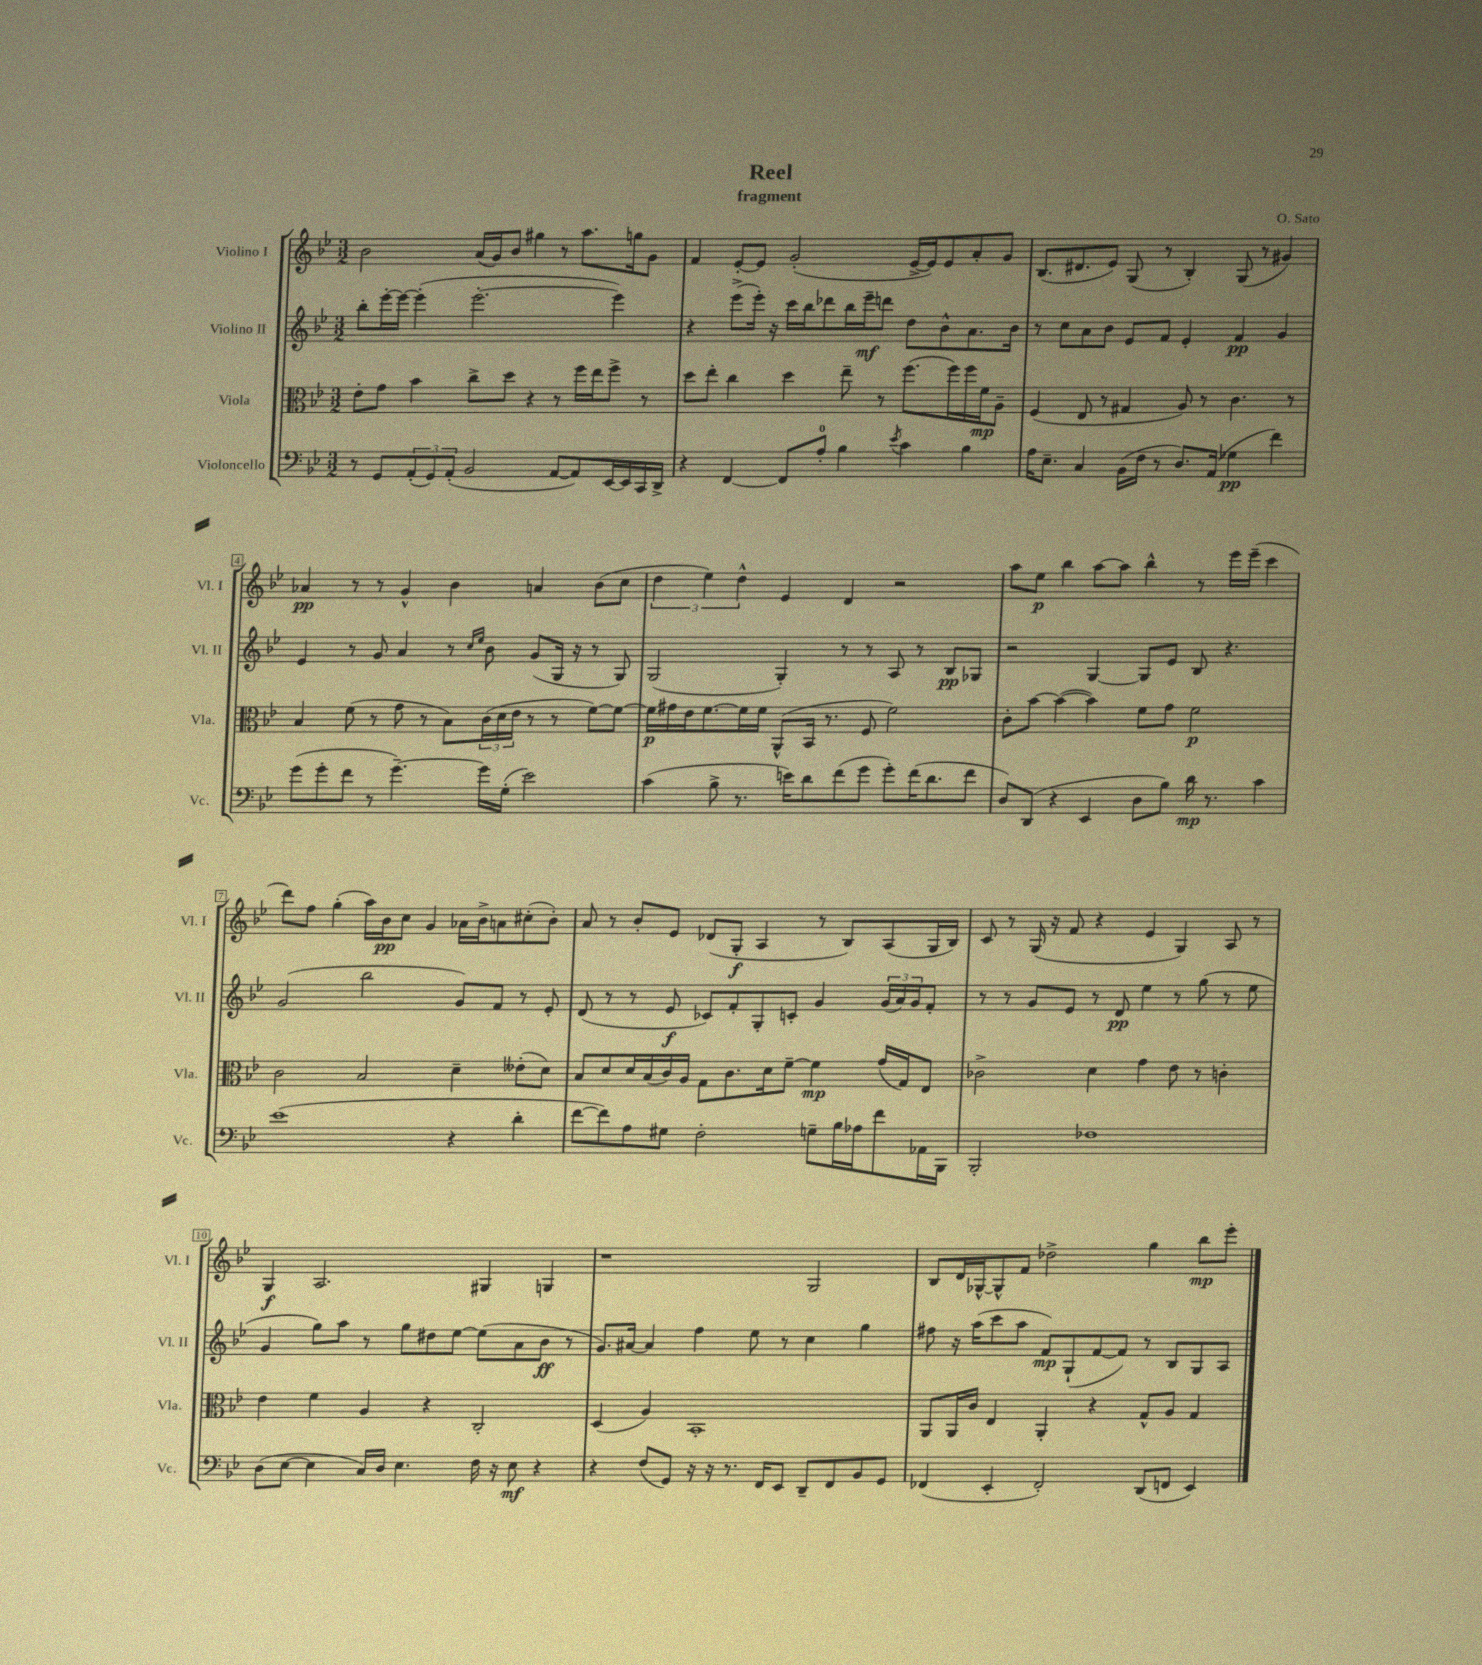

**kern	**dynam	**kern	**dynam	**kern	**dynam	**kern	**dynam
*part4	*part4	*part3	*part3	*part2	*part2	*part1	*part1
*staff4	*staff4	*staff3	*staff3	*staff2	*staff2	*staff1	*staff1
*I"Violoncello	*	*I"Viola	*	*I"Violino II	*	*I"Violino I	*
*I'Vc.	*	*I'Vla.	*	*I'Vl. II	*	*I'Vl. I	*
*clefF4	*	*clefC3	*	*clefG2	*	*clefG2	*
*k[b-e-]	*	*k[b-e-]	*	*k[b-e-]	*	*k[b-e-]	*
*M3/2	*	*M3/2	*	*M3/2	*	*M3/2	*
=1	=1	=1	=1	=1	=1	=1	=1
8r	.	8e-'\L	.	8bb-'\L	.	2b-\	.
8GG/L	.	8g\J	.	[16eee-'\L	.	.	.
.	.	.	.	16eee-\JJ_	.	.	.
(12AA'/	.	4b-\	.	(4eee-'\]	.	.	.
12GG/)	.	.	.	.	.	.	.
(12AA'/J	.	.	.	.	.	.	.
2BB-/	.	8cc^\L	.	[2.eee-'\	.	(16a/LL	.
.	.	.	.	.	.	16g/J)	.
.	.	8dd\J	.	.	.	8b-/J	.
.	.	4r	.	.	.	4gg#X\	.
[8AA/L	.	8r	.	.	.	8r	.
8AA/])	.	16ff\LL	.	.	.	8.aa\L	.
.	.	16ee-\J	.	.	.	.	.
[16EE-/L	.	8ff^\J	.	4eee-\])	.	.	.
16EE-/]	.	.	.	.	.	16ggn\k	.
16CC/	.	8r	.	.	.	8g\J	.
16DD^/JJ	.	.	.	.	.	.	.
=2	=2	=2	=2	=2	=2	=2	=2
4r	.	8dd\L	.	4r	.	4f/	.
.	.	8ee-'\J	.	.	.	.	.
[4FF/	.	4cc\	.	(8eee-^\L	.	[8e-'/L	.
.	.	.	.	16eee-'\Jk)	.	8e-/J]	.
.	.	.	.	16r	.	.	.
8FF/L]	.	4dd\	.	16ccc\LL	.	(2g'/	.
.	.	.	.	16bb-\J	.	.	.
8A'/J	.	.	.	8ddd-X\	.	.	.
4B-\	.	8ee-~\	.	16bb-\L	.	.	.
.	.	.	.	16eee-~\J	mf	.	.
.	.	8r	.	8dddn\J	.	.	.
8qe-/	.	.	.	.	.	.	.
4c\	.	(8.ff\L	.	8dd\L	.	[16e-^/LL	.
.	.	.	.	.	.	16e-/J])	.
.	.	.	.	8b-^^\	.	8e-/	.
.	.	16ff\L)	.	.	.	.	.
4B-\	.	16ff\	.	8.a\	.	8a'/	.
.	.	16f\J	mp	.	.	.	.
.	.	8A~\J	.	.	.	8g/J	.
.	.	.	.	16b-\Jk	.	.	.
=3	=3	=3	=3	=3	=3	=3	=3
16A\KL	.	(4F/	.	8r	.	(8.B-/L	.
8.E-~\J	.	.	.	.	.	.	.
.	.	.	.	8cc\L	.	.	.
.	.	.	.	.	.	8.d#X/	.
4C/	.	8E-/	.	8a\	.	.	.
.	.	8r	.	8b-\J	.	8e-/J)	.
(16BB-\LL	.	4G#X/	.	8e-/L	.	(8G/	.
16F\JJ	.	.	.	.	.	.	.
8r	.	.	.	8f/J	.	8r	.
8.D/L)	.	8A/)	.	4e-'/	.	4B-'/)	.
.	.	8r	.	.	.	.	.
(16AA/Jk	.	.	.	.	.	.	.
4G-X\	pp	4.c\	.	4f/	pp	(8G/	.
.	.	.	.	.	.	8r	.
4f\)	.	.	.	4g/	.	4g#X/)	.
.	.	8r	.	.	.	.	.
!!LO:LB:g=z
=4	=4	=4	=4	=4	=4	=4	=4
(8g\L	.	4B-/	.	4e-/	.	4a-X/	pp
8g'\	.	.	.	.	.	.	.
8f\J	.	(8f\	.	8r	.	8r	.
8r	.	8r	.	8g/	.	8r	.
[4.g~\)	.	8g\	.	4a/	.	4g^^/	.
.	.	8r	.	.	.	.	.
.	.	8B-\L)	.	8r	.	4b-\	.
.	.	.	.	16qqcc/LL	.	.	.
.	.	.	.	16qqee-/JJ	.	.	.
16g\LL]	.	(24c\L	.	8b-\	.	.	.
.	.	24d\	.	.	.	.	.
(16G'\JJ	.	.	.	.	.	.	.
.	.	24e-\JJ	.	.	.	.	.
2e-\)	.	8r	.	(8g/L	.	4an/	.
.	.	8r	.	16G/Jk	.	.	.
.	.	.	.	16r	.	.	.
.	.	[8f\L)	.	8r	.	(8b-\L	.
.	.	8f\J_	.	8G/)	.	8cc\J	.
=5	=5	=5	=5	=5	=5	=5	=5
(4c\	.	16f\LL]	p	(2G/	.	6dd\	.
.	.	16g#X\	.	.	.	.	.
.	.	16e-\J	.	.	.	.	.
.	.	.	.	.	.	6ee-\)	.
.	.	[8.f\	.	.	.	.	.
8B-^\	.	.	.	.	.	.	.
.	.	.	.	.	.	6dd^^\	.
8.r	.	16f\L]	.	.	.	.	.
.	.	16f\JJ	.	.	.	.	.
.	.	(8AA^^/L	.	4G'/)	.	4e-/	.
16en\KL)	.	.	.	.	.	.	.
8d\	.	16BB-/Jk	.	.	.	.	.
.	.	8.r	.	.	.	.	.
(8f\	.	.	.	8r	.	4d/	.
8g\J	.	8F/	.	8r	.	.	.
8g'\L)	.	2f\)	.	8A/	.	2r	.
(16f\K	.	.	.	8r	.	.	.
8.d\	.	.	.	.	.	.	.
.	.	.	.	8B-/L	pp	.	.
8f\J	.	.	.	8G-X/J	.	.	.
=6	=6	=6	=6	=6	=6	=6	=6
8D/L)	.	8c'\L	.	2r	.	8aa\L	.
(8DD/J	.	[8b-\J	.	.	.	8ee-\J	p
4r	.	(4b-\_	.	.	.	4bb-\	.
4EE-/	.	4b-\])	.	[4G/	.	[8aa\L	.
.	.	.	.	.	.	8aa\J]	.
8D\L	.	8f\L	.	8G/L]	.	4bb-^^\	.
8B-\J)	.	8g\J	.	8e-/J	.	.	.
16d\	mp	2f\	p	8B-/	.	8r	.
8.r	.	.	.	.	.	.	.
.	.	.	.	4.r	.	16eee-\LL	.
.	.	.	.	.	.	(16eee-~\JJ	.
4c\	.	.	.	.	.	4ccc\	.
!!LO:LB:g=z
=7	=7	=7	=7	=7	=7	=7	=7
(1e-	.	2c\	.	(2g/	.	8ddd\L)	.
.	.	.	.	.	.	8ff\J	.
.	.	.	.	.	.	(4gg'\	.
.	.	2B-/	.	2bb-\	.	16aa\LL)	.
.	.	.	.	.	.	16b-\J	pp
.	.	.	.	.	.	8cc\J	.
.	.	.	.	.	.	4g/	.
4r	.	4d~\	.	8g/L)	.	16a-X\LL	.
.	.	.	.	.	.	16b-^\J	.
.	.	.	.	8f/J	.	8an\	.
4d'\	.	(8e--X'\L	.	8r	.	(8cc#X'\	.
.	.	8d\J)	.	8e-'/	.	8b-'\J)	.
=8	=8	=8	=8	=8	=8	=8	=8
[8f\L	.	8B-/L	.	(8d/	.	8a/	.
8f\])	.	8d/	.	8r	.	8r	.
8A\	.	16d/L	.	8r	.	8b-'/L	.
.	.	(16B-/	.	.	.	.	.
8G#X\J	.	16c/)	.	8e-/	f	8e-/J	.
.	.	16A/JJ	.	.	.	.	.
2F'\	.	8G\L	.	8c-X/L)	.	(8d-X/L	.
.	.	8.c\	.	8f'/	.	8G'/J	f
.	.	.	.	8G'/	.	4A/	.
.	.	16d\k	.	.	.	.	.
.	.	[8f~\J	.	8cn'/J	.	.	.
8Gn~\L	.	4f\]	mp	4g/	.	8r	.
16B-\L	.	.	.	.	.	8B-/L)	.
16A-X\J	.	.	.	.	.	.	.
8f\	.	(16g/LL	.	(24g/LL	.	(8A/	.
.	.	.	.	24a/)	.	.	.
.	.	16G/J)	.	.	.	.	.
.	.	.	.	24g/J	.	.	.
16AA-X\L	.	8E-/J	.	8f'/J	.	16G/L	.
16BBB-\JJ	.	.	.	.	.	16B-/JJ)	.
=9	=9	=9	=9	=9	=9	=9	=9
2BBB-'/	.	2c-X^\	.	8r	.	8c/	.
.	.	.	.	8r	.	8r	.
.	.	.	.	8g/L	.	(16G/	.
.	.	.	.	.	.	16r	.
.	.	.	.	8e-/J	.	8f/	.
1F-X	.	4d\	.	8r	.	4r	.
.	.	.	.	8d/	pp	.	.
.	.	4g\	.	4ee-\	.	4e-/	.
.	.	8e-\	.	8r	.	4G/)	.
.	.	8r	.	(8gg\	.	.	.
.	.	4cn'\	.	8r	.	8A/	.
.	.	.	.	8ee-\	.	8r	.
!!LO:LB:g=z
=10	=10	=10	=10	=10	=10	=10	=10
(8D\L	.	4e-\	.	4g/	.	4G/	f
[8E-\J	.	.	.	.	.	.	.
4E-\]	.	4f\	.	8gg\L)	.	2.A/	.
.	.	.	.	8aa\J	.	.	.
16C/LL)	.	4A/	.	8r	.	.	.
16D/JJ	.	.	.	.	.	.	.
4.E-\	.	.	.	8gg\L	.	.	.
.	.	4r	.	8dd#X\	.	.	.
.	.	.	.	[8ee-\J	.	.	.
16F\	.	2C'/	.	(8ee-\L]	.	4G#X/	.
16r	.	.	.	.	.	.	.
8E-\	mf	.	.	8a\	.	.	.
4r	.	.	.	8b-\J	ff	4Gn/	.
.	.	.	.	8r	.	.	.
=11	=11	=11	=11	=11	=11	=11	=11
4r	.	(4D/	.	8.g/L)	.	1r	.
.	.	.	.	[16a#X/Jk	.	.	.
(8F/L	.	4A/)	.	4a#/]	.	.	.
8GG/J)	.	.	.	.	.	.	.
16r	.	1BB-'	.	4ff\	.	.	.
16r	.	.	.	.	.	.	.
8.r	.	.	.	.	.	.	.
.	.	.	.	8ee-\	.	.	.
16FF/KL	.	.	.	.	.	.	.
8EE-/J	.	.	.	8r	.	.	.
8DD~/L	.	.	.	4cc\	.	2G/	.
8FF/	.	.	.	.	.	.	.
8BB-/	.	.	.	4gg\	.	.	.
8GG/J	.	.	.	.	.	.	.
=12	=12	=12	=12	=12	=12	=12	=12
(4FF-X/	.	8AA/L	.	8ff#X\	.	8B-/L	.
.	.	16AA/L	.	16r	.	16d/L	.
.	.	16c/JJ	.	(16aa\KL	.	[16G-X^^/J	.
4EE-'/	.	4E-/	.	8ccc\	.	8G-^^/]	.
.	.	.	.	8aa\J	.	8f/J	.
2FF-'/)	.	4AA'/	.	8f/L)	mp	2dd-X^\	.
.	.	.	.	(8G`/	.	.	.
.	.	4r	.	[8f/	.	.	.
.	.	.	.	8f/J])	.	.	.
(8DD/L	.	8G^^/L	.	8r	.	4gg\	.
8FFn/J	.	8A/J	.	8B-/L	.	.	.
4EE-/)	.	4G/	.	8G/	.	8bb-\L	mp
.	.	.	.	8A/J	.	8eee-'\J	.
==	==	==	==	==	==	==	==
*-	*-	*-	*-	*-	*-	*-	*-
